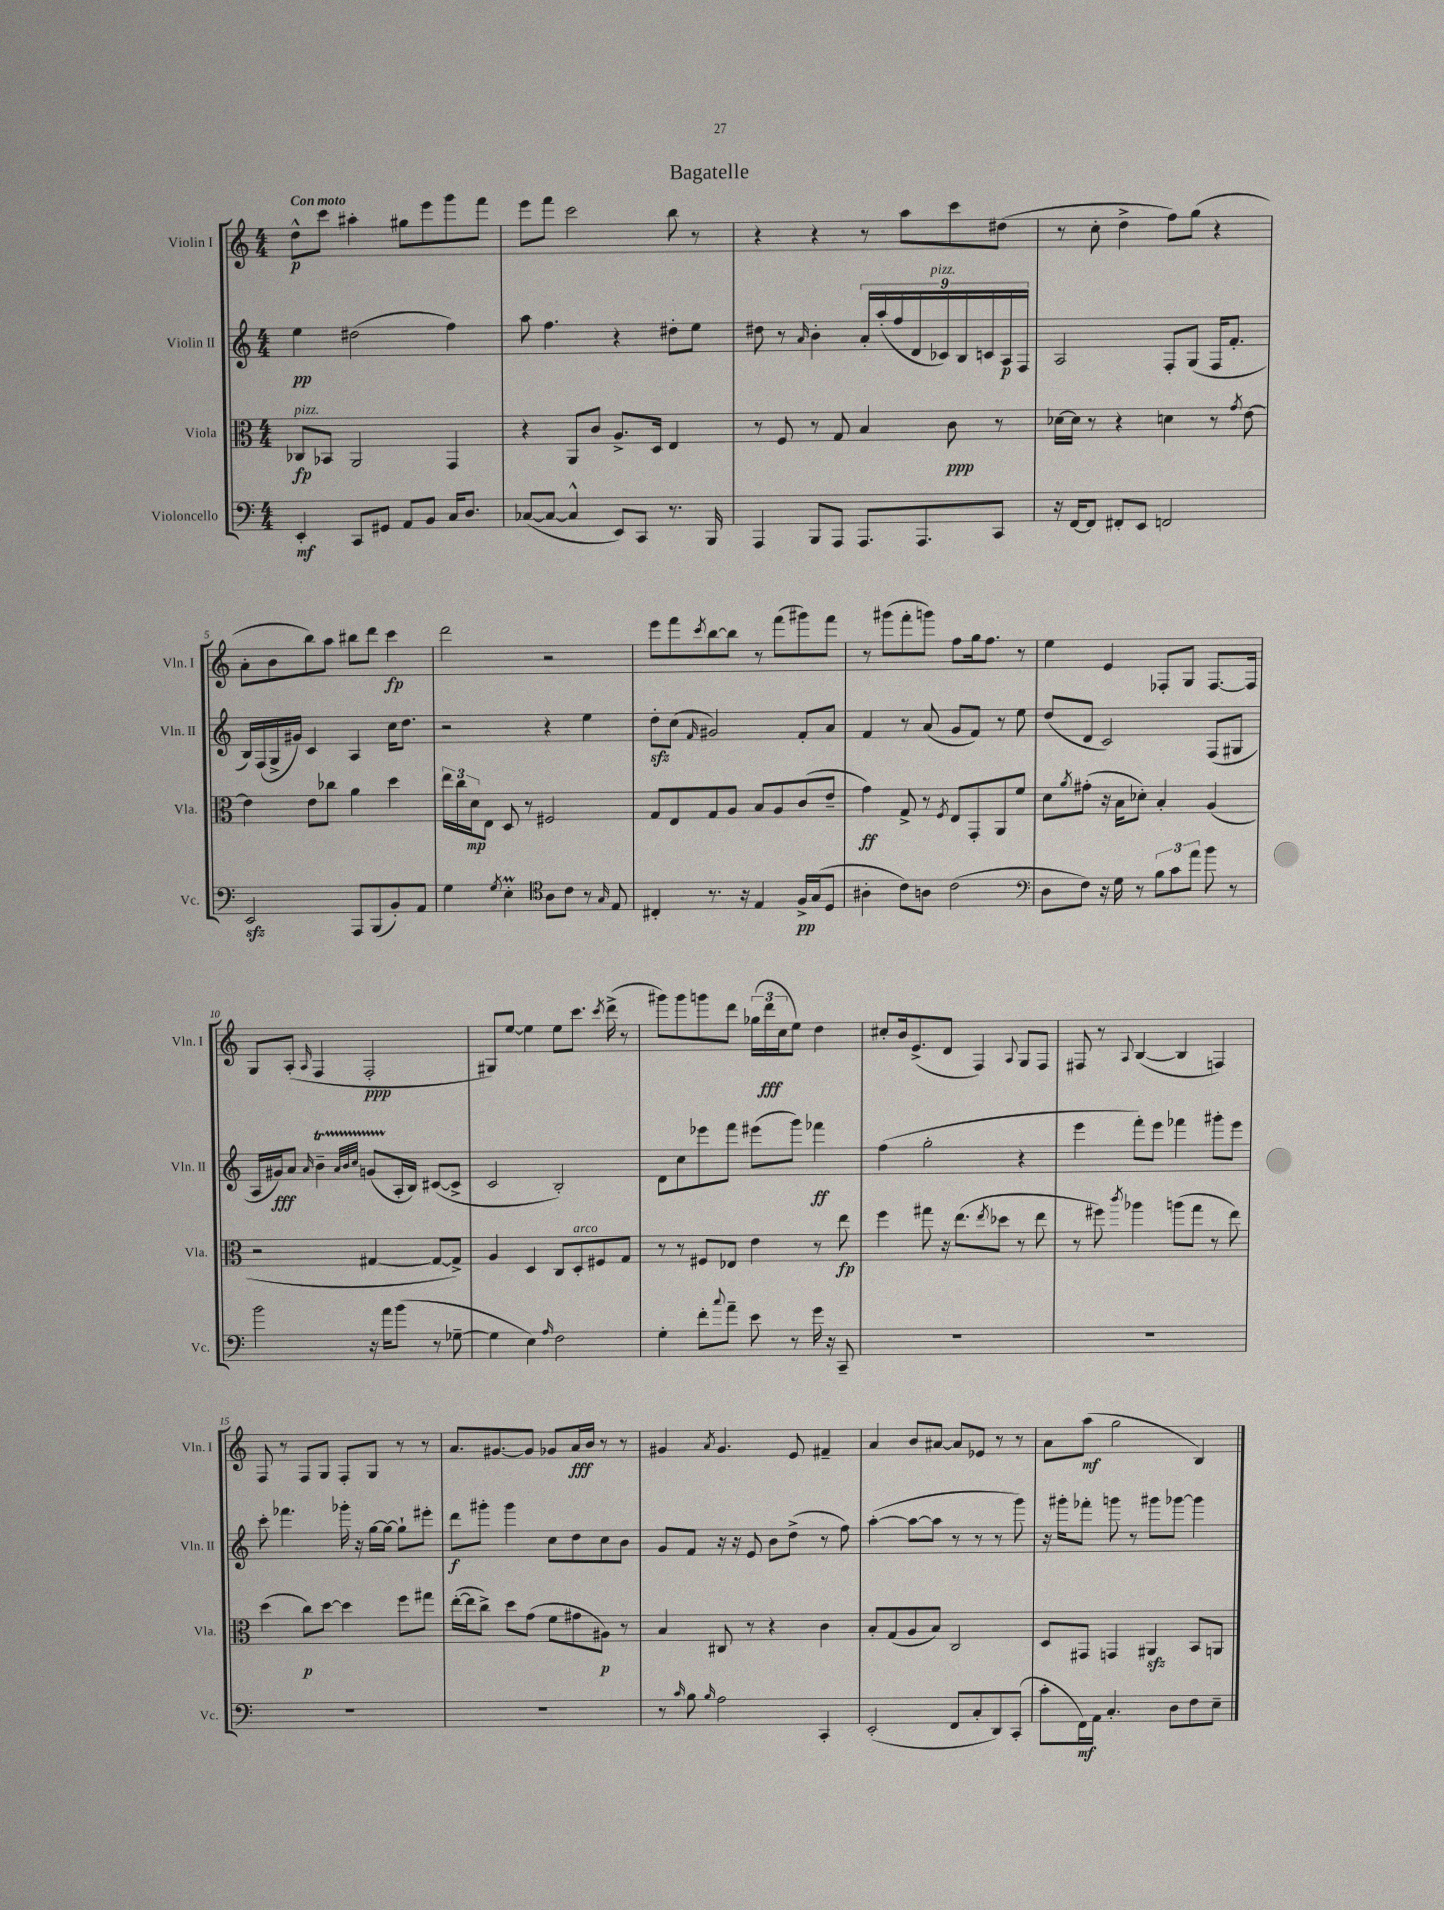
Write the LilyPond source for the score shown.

\header { title = "Bagatelle" }
<<
\new StaffGroup <<
\new Staff = "s0" \with { instrumentName = "Violin I" shortInstrumentName = "Vln. I" } {
    \clef treble \key c \major \numericTimeSignature \time 4/4 \tempo "Con moto"
    d''8-^\p c'''8 ais''4-. gis''8 e'''8 g'''8 f'''8 |
    e'''8 f'''8 c'''2 b''8 r8 |
    r4 r4 r8 a''8 c'''8 dis''8( |
    r8 c''8-. d''4-> f''8) g''8( r4 |
    a'8-. b'8 b''8) a''8 bis''8 d'''8 c'''4\fp |
    d'''2 r2 |
    e'''8 f'''8 \acciaccatura { c'''8 } b''8~ b''8 r8 f'''8( gis'''8) f'''8 |
    r8 gis'''8( f'''8-. g'''8) f''8 g''16 f''8. r8 |
    e''4 e'4 fes8-. g8 fes8.~ fes16 |
    g8 a8-.( \grace { a16 } f4 f2-.\ppp |
    gis8) e''8~ e''4 e''8 c'''8. \acciaccatura { c'''8 } d'''16->( r8 |
    gis'''8) gis'''8 g'''8 d'''8 \tuplet 3/2 { ges''16( d'''16\fff c''16 } e''8) d''4 |
    cis''8-. b'16 e'8.->( d'8 f4) \appoggiatura { a8 } g8 f8 |
    fis8 r8 \appoggiatura { a8 } b4~( b4 f4) |
    f8 r8 f8 g8 f8-. g8 r8 r8 |
    a'8. gis'8.~ gis'8 ges'8 a'16\fff b'16 r8 r8 |
    gis'4 \acciaccatura { a'8 } gis'4. e'8 fis'4-- |
    a'4 b'8 ais'8~ ais'8 ees'8 r8 r8 |
    a'8 a''8\mf( g''2 b4) \bar "|." |
}
\new Staff = "s1" \with { instrumentName = "Violin II" shortInstrumentName = "Vln. II" } {
    \clef treble \key c \major \numericTimeSignature \time 4/4
    e''4\pp dis''2( f''4) |
    a''8 f''4. r4 dis''8-. e''8 |
    dis''8 r8 \grace { a'16 } b'4-. \tuplet 9/8 { a'16-. a''16-.( f''16 d'16 ces'16^\markup { \italic "pizz." }) b16 c'16 a16\p f16 } |
    a2 f8-. g8( f16 f'8.-. |
    b16) f16( g16-> gis'16) c'4 a4 c''16 d''8. |
    r2 r4 e''4 |
    d''8-.\sfz c''8( \grace { f'16 } gis'2) f'8-. a'8 |
    f'4 r8 a'8( g'8 f'8) r8 e''8 |
    d''8( d'8 c'2) f8( gis8 |
    a16 gis'16\fff) a'8 \grace { a'16 } b'4--\startTrillSpan \grace { a'32 b'32 c''32 } g'8( a16-.\stopTrillSpan b16) cis'8~( cis'8-> |
    c'2 b2-.) |
    d'8 c''8 ees'''8 f'''8 eis'''8( g'''8) fes'''4\ff |
    f''4( g''2-. r4 |
    e'''4 f'''8-.) e'''8 fes'''4 gis'''8-. e'''8 |
    c'''8-. fes'''4. ges'''16-. r16 g''16~ g''16~ g''8-! eis'''8-. |
    d'''8\f gis'''8-. gis'''4 c''8 d''8 c''8 b'8 |
    g'8 f'8 r16 r16 e'8 b'8 d''8->( r8 f''8) |
    a''4~-.( a''8~ a''8 r8 r8 r8 g'''8) |
    r16 gis'''16-. fes'''8-. g'''8 r8 gis'''8 ges'''8~ ges'''4 \bar "|." |
}
\new Staff = "s2" \with { instrumentName = "Viola" shortInstrumentName = "Vla." } {
    \clef alto \key c \major \numericTimeSignature \time 4/4
    ces8\fp^\markup { \italic "pizz." } bes,8 a,2 g,4 |
    r4 a,8 c'8 a8.-> d16 e4 |
    r8 f8 r8 g8 b4 c'8\ppp r8 |
    des'16~ des'16 r8 r4 d'4 r8 \acciaccatura { g'8 } e'8~ |
    e'4 e'8 ces''8 a'4 d''4 |
    \tuplet 3/2 { e''16 c''16 d'16\mp } e8 d8 r8 fis2 |
    g8 e8 g8 a8 b8 a8 c'8( e'8-- |
    g'4\ff) g8-> r8 \acciaccatura { f8 } e8 g,8-. a,8 f'8 |
    d'8 \acciaccatura { a'8 } gis'8-.( r16 b16 des'8-.) b4-. a4( |
    r2 gis4~ gis8~ gis8->) |
    a4 d4 c8 d8-.^\markup { \italic "arco" } fis8 g8 |
    r8 r8 fis8 ees8 e'4 r8 e''8\fp |
    f''4 gis''8 r16 e''8.( \acciaccatura { e''8 } des''8 r8 e''8 |
    r8 fis''8) \acciaccatura { c'''8 } aes''4 a''8( g''8 r8 e''8) |
    d''4( c''8\p) d''8~ d''4 f''8 gis''8 |
    e''16~-.( e''16 c''8->) d''8 g'8( f'8 gis'8 ais8\p) r8 |
    b4 cis8 r8 r4 c'4 |
    b8-. g8( a8 b8) c2 |
    d8 gis,8 g,4 ais,4\sfz b,8 a,8 \bar "|." |
}
\new Staff = "s3" \with { instrumentName = "Violoncello" shortInstrumentName = "Vc." } {
    \clef bass \key c \major \numericTimeSignature \time 4/4
    e,4-.\mf c,8 gis,8 a,8 b,8 c16 d8. |
    ces8~( ces8~ ces4-^ e,8) c,8 r8. b,,16 |
    a,,4 b,,8 a,,8 a,,8. a,,8. c,8 |
    r16 f,16~ f,8 fis,8-. e,8 f,2 |
    e,2\sfz a,,8 b,,8( b,8-.) a,8 |
    g4 \acciaccatura { g8 } e4-.\prall \clef tenor a8 c'8 r8 \grace { g16 } e8 |
    cis4-. r8. r16 e4 f16->\pp g16( d8 |
    ais4-. c'8) a8 c'2( |
    \clef bass d8 f8) r16 g16 r8 \tuplet 3/2 { b8 c'8 a'8 } b'8 r8 |
    b'2 r16 a'16 b'8( r8 ges8~-- |
    ges4 e4) \grace { a16 } f2 |
    g4-. f'8-. \appoggiatura { c''8 } a'8-- e'8 r8 g'16 r16 c,8-- |
    R1 |
    R1 |
    R1 |
    R1 |
    r8 \grace { c'16 } b8 \grace { b16 } a2 c,4-. |
    e,2-.( f,8 c8-. d,8) c,8-.( |
    c'8-. f,16\mf) a,16 c4.-. d8 f8 e8-- \bar "|." |
}
>>
>>
